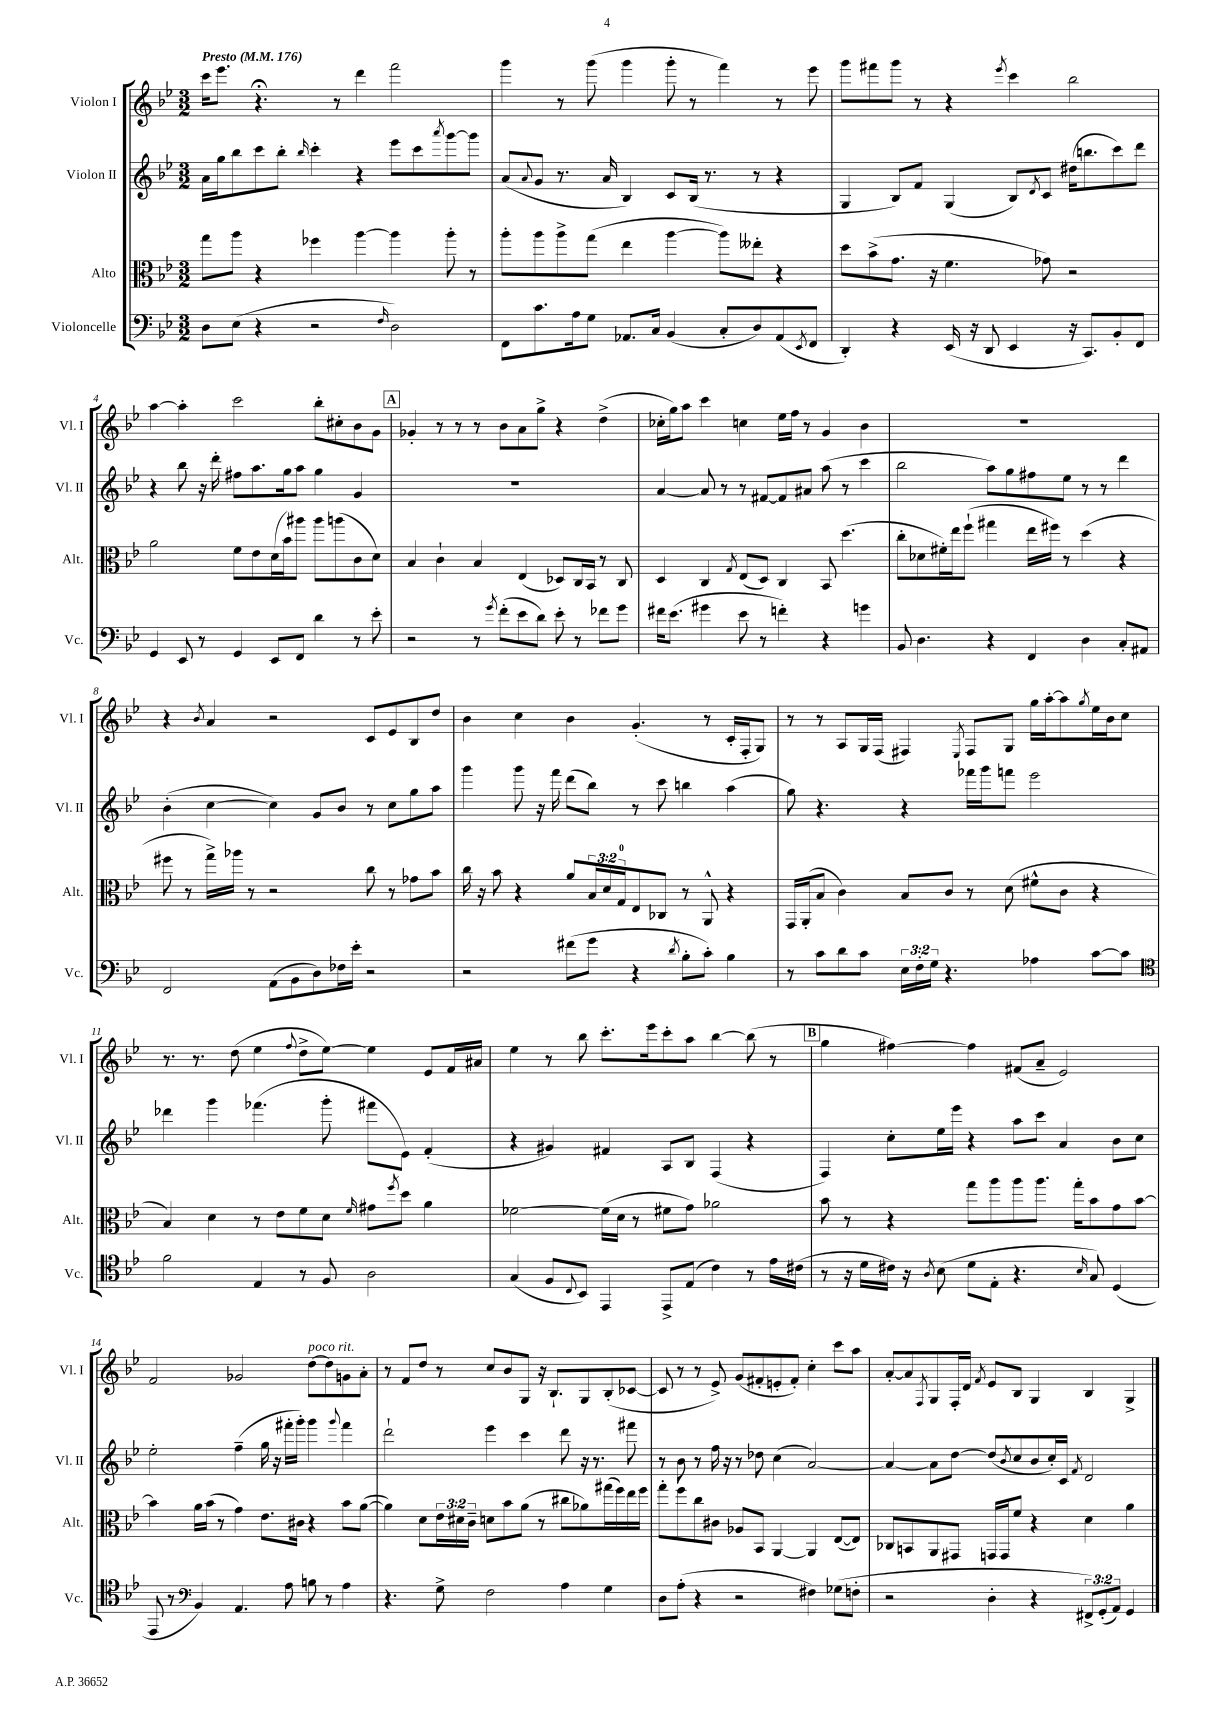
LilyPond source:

<<
\new StaffGroup <<
\new Staff = "s0" \with { instrumentName = "Violon I" shortInstrumentName = "Vl. I" } {
    \clef treble \key bes \major \numericTimeSignature \time 3/2 \tempo "Presto" 4 = 176
    c'''16 ees'''8. r4.\fermata r8 d'''4 f'''2 |
    g'''4 r8 g'''8( g'''4 g'''8-. r8 f'''4) r8 ees'''8 |
    g'''8 fis'''8 g'''8 r8 r4 \acciaccatura { ees'''8 } c'''4 bes''2 |
    a''4~ a''4-. c'''2 bes''8-. cis''8-. bes'8 g'8 |
    \mark \markup { \box "A" } ges'4-. r8 r8 r8 bes'8 a'8 g''8-> r4 d''4->( |
    ces''16-. g''16) a''8 c'''4 c''4 ees''16 f''16 r8 g'4 bes'4 |
    R1. |
    r4 \acciaccatura { bes'8 } a'4 r2 c'8 ees'8 bes8 d''8 |
    bes'4 c''4 bes'4 g'4.-.( r8 c'16-. f16-. g8) |
    r8 r8 a8 g16 f16( fis4) \acciaccatura { ees8 } fis8 g8 g''16 a''16~-. a''8 \acciaccatura { g''8 } ees''16 bes'16 c''8 |
    r8. r8. d''8( ees''4 \appoggiatura { f''8 } d''8-> ees''8~) ees''4 ees'8 f'16 ais'16 |
    ees''4 r8 bes''8 c'''8.-. ees'''16 c'''8-. a''8 bes''4~ bes''8( r8 |
    \mark \markup { \box "B" } g''4 fis''4~) fis''4 fis'8( a'8-- ees'2) |
    f'2 ges'2 d''8~^\markup { \italic "poco rit." } d''8 g'8 a'8-. |
    r8 f'8 d''8 r8 c''8 bes'8 g8 r16 bes8.-! g8 bes8-.( ces'8~ |
    ces'8 r8 r8 ees'8->) g'8( fis'8-. e'8-. fis'8-.) c''4-. c'''8 a''8 |
    a'8~-. a'8 \acciaccatura { f8 } g8 f16-. d'16 \acciaccatura { f'8 } ees'8 bes8 g4 bes4 g4-> \bar "|." |
}
\new Staff = "s1" \with { instrumentName = "Violon II" shortInstrumentName = "Vl. II" } {
    \clef treble \key bes \major \numericTimeSignature \time 3/2
    a'16 g''16 bes''8 c'''8 bes''8-. \grace { bes''16 } c'''4-. r4 ees'''8 c'''8 \acciaccatura { a'''8 } g'''8~ g'''8 |
    a'8( \appoggiatura { a'8 } g'8 r8. a'16 bes4) c'8 bes16( r8. r8 r4 |
    g4 bes8) f'8 g4( bes8) \acciaccatura { d'8 } c'8 dis''16( b''8. c'''8) d'''8 |
    r4 bes''8 r16 d'''16-. fis''8 a''8. g''16 a''8 g''4 g'4 |
    \mark \markup { \box "A" } R1. |
    a'4~ a'8 r8 r8 fis'8~ fis'8 ais'8 a''8( r8 c'''4 |
    bes''2 a''8) g''8 fis''8 ees''8 r8 r8 d'''4 |
    bes'4-.( c''4~ c''4) g'8 bes'8 r8 c''8 g''8 a''8 |
    g'''4 g'''8 r16 f'''16 d'''8( bes''8) r8 c'''8 b''4 a''4( |
    g''8) r4. r4 fes'''16 g'''16 f'''8 ees'''2 |
    des'''4 g'''4 fes'''4.( g'''8-. fis'''8 ees'8) f'4-.( |
    r4 gis'4) fis'4 a8 bes8 f4( r4 |
    \mark \markup { \box "B" } f4) c''8-. ees''16 ees'''16 r4 a''8 c'''8 a'4 bes'8 c''8 |
    ees''2-. f''4--( g''16 r16 fis'''16-. g'''16-.) g'''4 \appoggiatura { g'''8 } fis'''4 |
    d'''2-! ees'''4 c'''4 d'''8 r16 r8. fis'''8 |
    r8 bes'8 r8 f''16 r16 r8 des''8 c''4( a'2~) |
    a'4~ a'8 d''8~ d''8( \acciaccatura { bes'8 } c''8 bes'8 c''16-.) c'16 \acciaccatura { f'8 } d'2 \bar "|." |
}
\new Staff = "s2" \with { instrumentName = "Alto" shortInstrumentName = "Alt." } {
    \clef alto \key bes \major \numericTimeSignature \time 3/2 \override Staff.TupletNumber.text = #tuplet-number::calc-fraction-text
    g''8 a''8 r4 fes''4 a''4~ a''4 a''8-. r8 |
    a''8-. a''8 a''8-> g''8( ees''4 a''4~ a''8) eeses''8-. r4 |
    d''8 bes'8->( g'8. r16 f'4. ges'8) r2 |
    a'2 f'8 ees'8 d'16( bes'16) ais''8 ais''8 a''8( c'8 d'8) |
    \mark \markup { \box "A" } bes4 c'4-! bes4 ees4( des8) c16 bes,16 r8 c8 |
    d4 c4 \acciaccatura { g8 } ees8( d8) c4 bes,8 d''4.( |
    c''8-. des'8 fis'16-.) ees''16 f''8-!( gis''4 ees''16 fis''16) r8 d''4( r4 |
    fis''8 r8 g''16->) aes''16 r8 r2 c''8 r8 ges'8 bes'8 |
    c''16 r16 bes'8 r4 a'8 \tuplet 3/2 { bes16 d'16 g16-0 } ees8 ces8 r8 a,8-^ r4 |
    g,16 a,16-.( bes8 c'4) bes8 c'8 r8 d'8( fis'8-^ c'8 r4 |
    bes4) d'4 r8 ees'8 f'8 d'8 \grace { f'16 } gis'8 \acciaccatura { f''8 } d''8 a'4 |
    fes'2~ fes'16( d'16 r8 fis'8 g'8) aes'2 |
    \mark \markup { \box "B" } bes'8 r8 r4 g''8 a''8 a''8 a''8. g''16-. bes'8 g'8 bes'8~ |
    bes'4 a'16 bes'16( r8 g'4) ees'8. cis'16 r4 bes'8 a'8~( |
    a'4) d'8 \tuplet 3/2 { ees'16 dis'16 c'16-- } d'8 bes'8 a'8( r8 cis''8 aes'8) gis''16( f''16) ees''16 f''16 |
    g''8-. f''8 c''8 cis'8 aes8 bes,8 a,4~ a,4 ees8~( ees8) |
    ces8 b,8 a,8 gis,8 g,16 g,16 f'8 r4 d'4 a'4 \bar "|." |
}
\new Staff = "s3" \with { instrumentName = "Violoncelle" shortInstrumentName = "Vc." } {
    \clef bass \key bes \major \numericTimeSignature \time 3/2 \override Staff.TupletNumber.text = #tuplet-number::calc-fraction-text
    d8 ees8( r4 r2 \grace { f16 } d2) |
    f,8 c'8. a16 g8 aes,8. c16 bes,4( c8-. d8) aes,8( \acciaccatura { ees,8 } f,8 |
    d,4-.) r4 ees,16( r16 d,8 ees,4 r16 c,8.) bes,8-. f,8 |
    g,4 ees,8 r8 g,4 ees,8 f,8 d'4 r8 ees'8-. |
    \mark \markup { \box "A" } r2 r8 \acciaccatura { g'8 } f'8-.( ees'8 d'8) ees'8-. r8 fes'8 g'8 |
    fis'16 ees'8.( gis'4 ees'8 r8 f'4-.) r4 g'4 |
    bes,8 d4. r4 f,4 d4 c8-. ais,8 |
    f,2 a,8( bes,8 d8) fes16 ees'16-. r2 |
    r2 fis'8( g'8 r4 \acciaccatura { d'8 } bes8-. c'8-.) bes4 |
    r8 c'8 d'8 c'8 \tuplet 3/2 { ees16 f16-. g16 } r4. aes4 c'8~ c'8 |
    \clef tenor f'2 ees4 r8 f8 a2 |
    g4( f8 \appoggiatura { c8 } bes,8) ees,4 ees,8-> ees8( c'4) r8 ees'16 cis'16( |
    \mark \markup { \box "B" } r8 r16 d'16 cis'16) r16 \acciaccatura { a8 } bes8( d'8 ees8-. r4. \grace { bes16 } g8) d4( |
    ees,8 r8 \clef bass bes,4) a,4. a8 b8 r8 a4 |
    r4. g8-> f2 a4 g4 |
    d8 a8-.( r4 r2 fis4) ges8( f8-. |
    r2 d4-. r4 \tuplet 3/2 { fis,8->) g,8-.( a,8) } g,4 \bar "|." |
}
>>
>>
